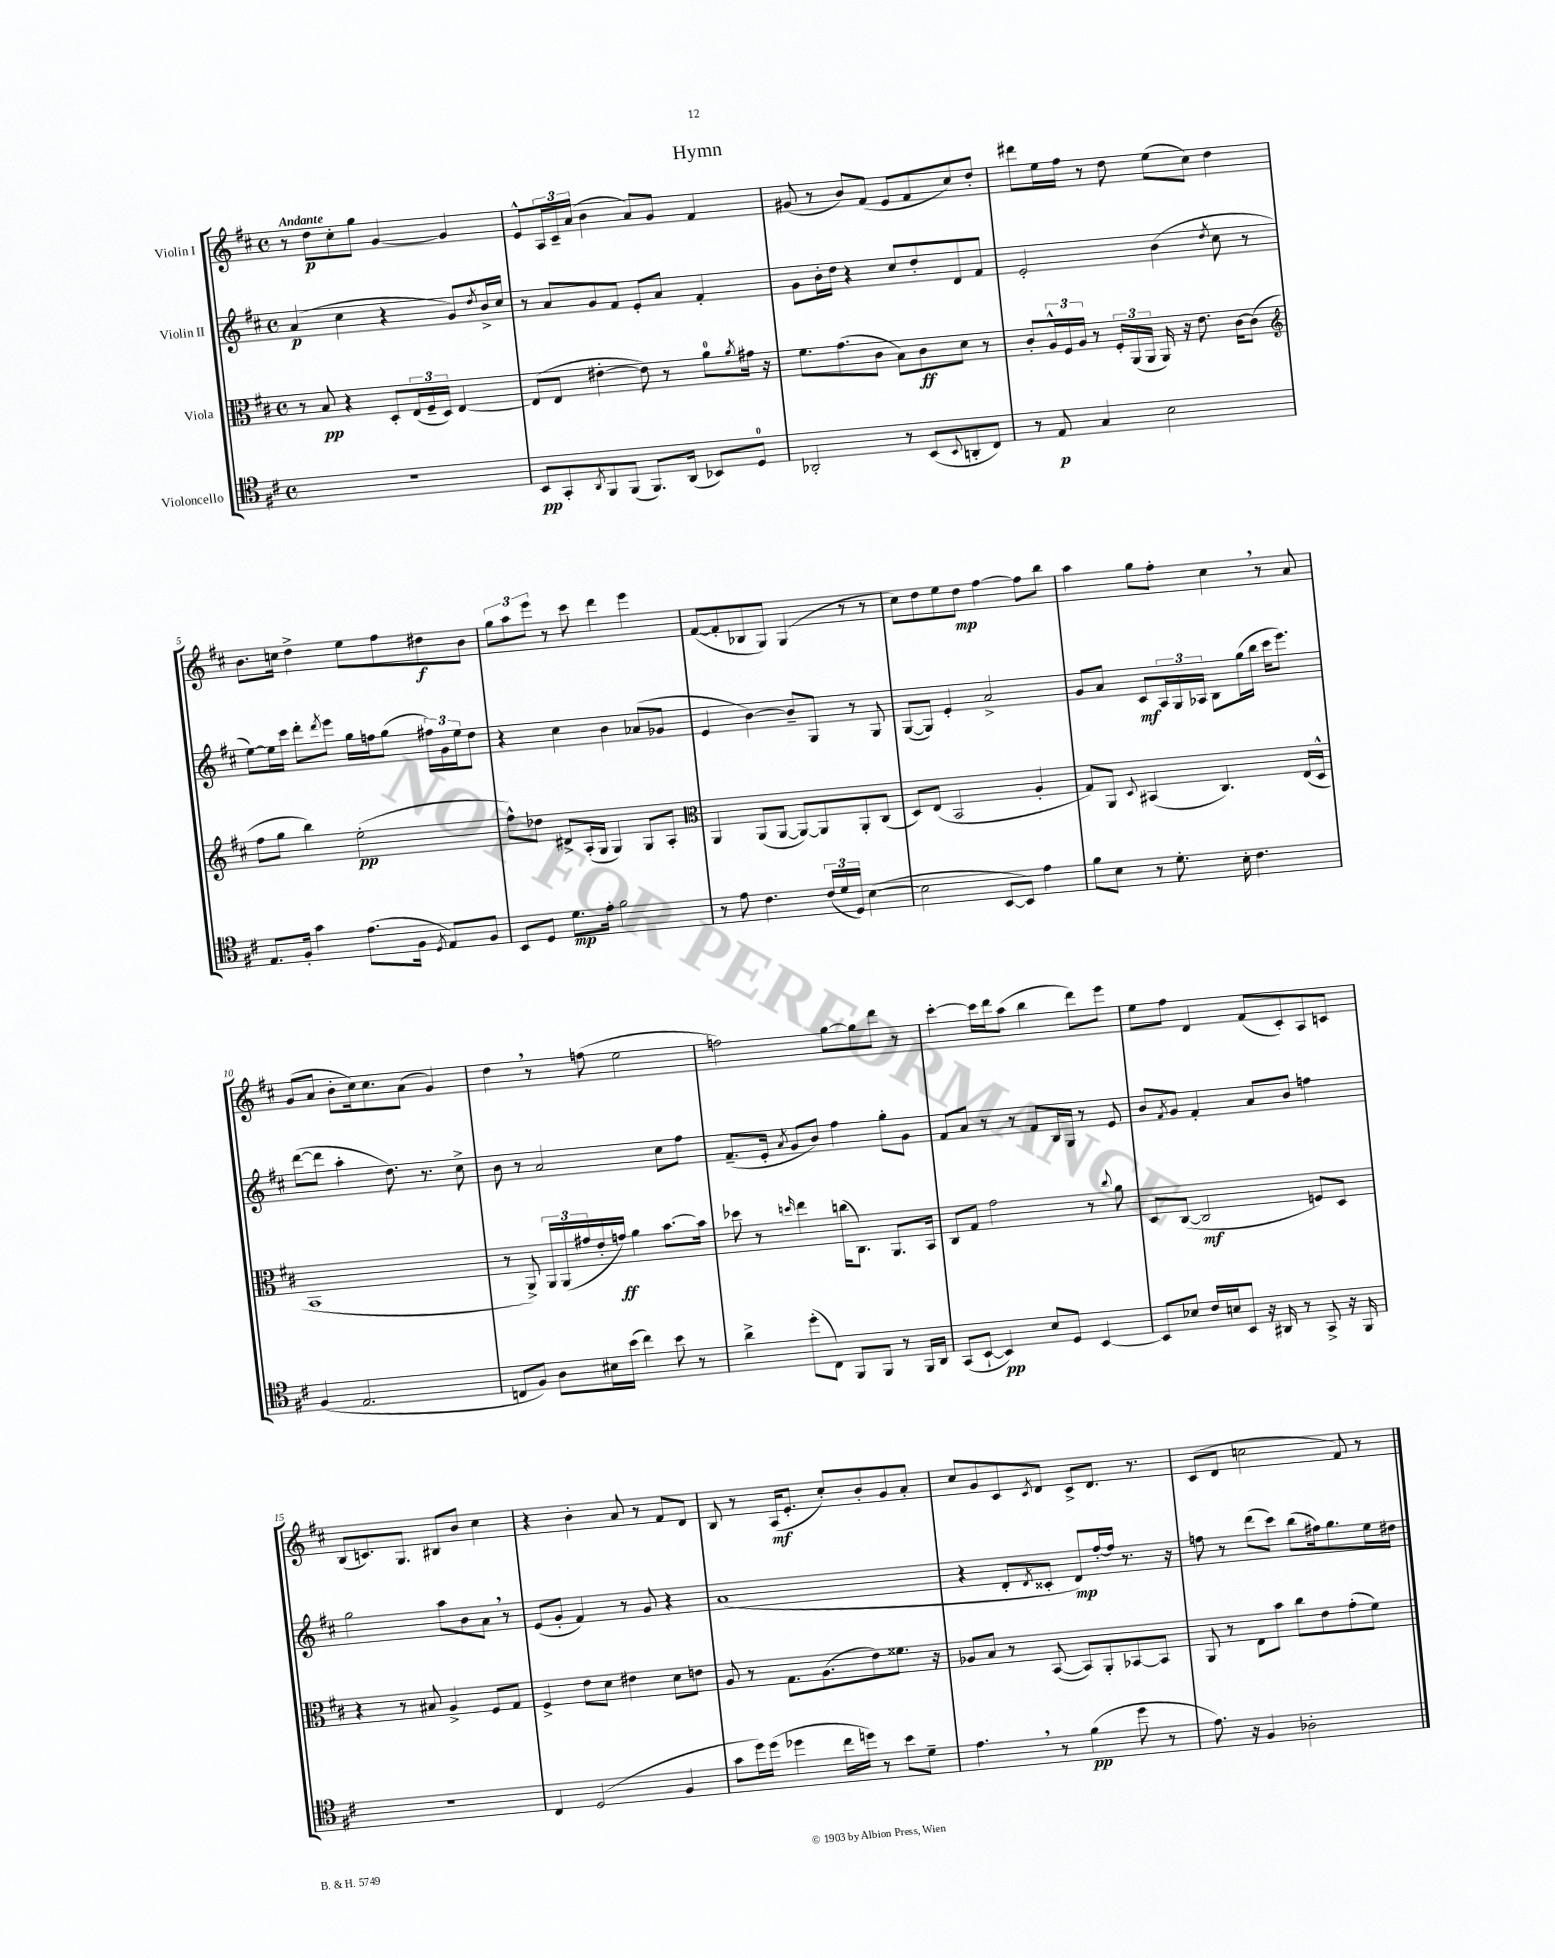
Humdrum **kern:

**kern	**dynam	**kern	**dynam	**kern	**dynam	**kern	**dynam
*part4	*part4	*part3	*part3	*part2	*part2	*part1	*part1
*staff4	*staff4	*staff3	*staff3	*staff2	*staff2	*staff1	*staff1
*I"Violoncello	*	*I"Viola	*	*I"Violin II	*	*I"Violin I	*
*clefC4	*	*clefC3	*	*clefG2	*	*clefG2	*
*k[f#c#]	*	*k[f#c#]	*	*k[f#c#]	*	*k[f#c#]	*
*M4/4	*	*M4/4	*	*M4/4	*	*M4/4	*
*met(c)	*	*met(c)	*	*met(c)	*	*met(c)	*
=1	=1	=1	=1	=1	=1	=1	=1
!	!	!	!	!	!	!LO:TX:a:B:t=Andante	!
1r	.	8r	.	(4a/	p	8r	.
.	.	8B/	pp	.	.	8dd\L	p
.	.	4r	.	4cc#\	.	8cc#'\	.
.	.	.	.	.	.	8gg\J	.
.	.	8D'/L	.	4r	.	[4g/	.
.	.	(24E/L	.	.	.	.	.
.	.	24F#~/	.	.	.	.	.
.	.	24D/JJ)	.	.	.	.	.
.	.	[4E/	.	8g/L)	.	4g/]	.
.	.	.	.	8qdd/	.	.	.
.	.	.	.	16b^/L	.	.	.
.	.	.	.	16cc#/JJ	.	.	.
=2	=2	=2	=2	=2	=2	=2	=2
8BB/L	pp	(8E/L]	.	8r	.	8e^^/L	.
8GG'/	.	8E/J	.	8a/L	.	24A/L	.
.	.	.	.	.	.	24c#~/	.
.	.	.	.	.	.	(24a/JJ	.
8qAA/	.	.	.	.	.	.	.
8FF#/	.	[4e#X'\	.	8g/	.	4b\	.
(8FF#/J	.	.	.	8f#/J	.	.	.
8.FF#/L)	.	8e#\])	.	8e'/L	.	8a/L)	.
.	.	8r	.	8a/J	.	8g/J	.
(16AA/Jk	.	.	.	.	.	.	.
8BB-X/L)	.	8a\L	.	4f#'/	.	4f#/	.
.	.	8qa/	.	.	.	.	.
8D/J	.	16g#X\Jk	.	.	.	.	.
.	.	16r	.	.	.	.	.
=3	=3	=3	=3	=3	=3	=3	=3
2AA-X'/	.	8.f#\L	.	8g\L	.	(8g#X/	.
.	.	.	.	16b'\L	.	8r	.
.	.	(8.g\	.	16dd\JJ	.	.	.
.	.	.	.	4r	.	8b/L)	.
.	.	8c#\J	.	.	.	(8f#/J	.
8r	.	8B\L)	.	8cc#/L	.	8e/L	.
(8BB/L	.	8c#\	ff	8dd'/	.	8f#/	.
8qqBB/	.	.	.	.	.	.	.
8AAn'/	.	8d\J	.	8d/	.	8cc#/)	.
8C#/J)	.	8r	.	8f#/J	.	8dd'/J	.
=4	=4	=4	=4	=4	=4	=4	=4
8r	.	8c#'/L	.	2e'/	.	8ddd#X\L	.
8E/	p	24A^^/L	.	.	.	16ee\L	.
.	.	24F#/	.	.	.	.	.
.	.	.	.	.	.	16ff#\JJ	.
.	.	24A/JJ	.	.	.	.	.
4G/	.	8r	.	.	.	8r	.
.	.	24F#'/LL	.	.	.	8dd\	.
.	.	(24AA/	.	.	.	.	.
.	.	24AA/JJ	.	.	.	.	.
2B\	.	16AA/)	.	(4b\	.	(8ee\L	.
.	.	16r	.	.	.	.	.
.	.	8.e\	.	.	.	8cc#\J)	.
.	.	.	.	8qdd/	.	.	.
.	.	.	.	8cc#\	.	4dd\	.
.	.	[16c#\KL	.	.	.	.	.
.	.	(8c#\J]	.	8r	.	.	.
!!LO:LB:g=z
=5	=5	=5	=5	=5	=5	=5	=5
*	*	*clefG2	*	*	*	*	*
8.E/L	.	8ff#\L	.	[8ee\L)	.	8.b\L	.
.	.	8gg\J	.	16ee\L]	.	.	.
16F#'/Jk	.	.	.	16ccc#\JJ	.	16ccn\Jk	.
4g\	.	4bb\)	.	8ddd'\L	.	4dd^\	.
.	.	.	.	8qddd/	.	.	.
.	.	.	.	8eee\J	.	.	.
(8.e\L	.	(2ee'\	pp	16gg\LL	.	8ee\L	.
.	.	.	.	16ffn\J	.	.	.
.	.	.	.	(8gg\J	.	8ff#\	.
16F#\Jk	.	.	.	.	.	.	.
8qD/	.	.	.	.	.	.	.
8E/L)	.	.	.	24ff#X\LL)	.	8dd#X\	f
.	.	.	.	24g\	.	.	.
.	.	.	.	24ee\J	.	.	.
8F#/J	.	.	.	8dd\J	.	8b\J	.
=6	=6	=6	=6	=6	=6	=6	=6
8BB/L	.	8ff#^^\L)	.	4r	.	12gg\L	.
.	.	.	.	.	.	12aa\	.
8D/J	.	8dd-X\J	.	.	.	.	.
.	.	.	.	.	.	12eee\J	.
8.d\L	mp	8d#X^/L	.	4cc#\	.	8r	.
.	.	(16A'/L	.	.	.	8ccc#\	.
16e'\Jk	.	16G/JJ	.	.	.	.	.
2f#\	.	4G/)	.	4b\	.	4ddd\	.
.	.	8G/L	.	(8a-X/L	.	4eee\	.
.	.	8A'/J	.	8g-X/J	.	.	.
=7	=7	=7	=7	=7	=7	=7	=7
*	*	*clefC3	*	*	*	*	*
8r	.	4AA/	.	4e/	.	([8f#/L	.
8e\	.	.	.	.	.	8f#'/]	.
4.c#\	.	(8AA/L	.	[4b\)	.	8B-X/	.
.	.	[8AA/J	.	.	.	8G/J)	.
.	.	8AA/L_)	.	8b~/L]	.	(4G/	.
(24c#/LL	.	8AA/]	.	8G/J	.	.	.
24d/	.	.	.	.	.	.	.
24D/JJ)	.	.	.	.	.	.	.
([4B\	.	8AA'/	.	8r	.	8r	.
.	.	(8C#/J	.	8G/	.	8r	.
=8	=8	=8	=8	=8	=8	=8	=8
2B\]	.	8D/L)	.	([8G/L	.	8cc#\L)	.
.	.	(8E/J	.	8G/J])	.	8dd\	.
.	.	2BB/	.	4e'/	.	8ee\	.
.	.	.	.	.	.	8dd\J	mp
[8BB/L	.	.	.	2a^/	.	[4ff#\	.
8BB/J])	.	.	.	.	.	.	.
4e\	.	4A'/	.	.	.	8ff#\L]	.
.	.	.	.	.	.	8bb\J	.
=9	=9	=9	=9	=9	=9	=9	=9
8f#\L	.	8G/L)	.	8g/L	.	4aa\	.
8B\J	.	8AA/J	.	8a/J	.	.	.
.	.	8qqD/	.	.	.	.	.
8r	.	(4BB#X/	.	8c#/L	mf	8gg\L	.
8.d'\	.	.	.	24A/L	.	8ff#'\J	.
.	.	.	.	24G/	.	.	.
.	.	.	.	24A-X/JJ	.	.	.
.	.	4.C#/)	.	8B\L	.	4cc#,\	.
16B'\	.	.	.	.	.	.	.
4.c#\	.	.	.	(16gg\L	.	.	.
.	.	.	.	16bb\JJ	.	.	.
.	.	.	.	16ccc#\KL	.	8r	.
.	.	.	.	8.eee\J)	.	.	.
.	.	(16E/LL	.	.	.	8a/	.
.	.	16D^^/JJ	.	.	.	.	.
!!LO:LB:g=z
=10	=10	=10	=10	=10	=10	=10	=10
(4F#/	.	1BB	.	([8ddd\L	.	(8g/L	.
.	.	.	.	8ddd\J]	.	8a/J	.
2.E/	.	.	.	4aa'\	.	8b'\L	.
.	.	.	.	.	.	16cc#\k)	.
.	.	.	.	.	.	8.cc#\	.
.	.	.	.	8.dd\)	.	.	.
.	.	.	.	.	.	(8a\J	.
.	.	.	.	8.r	.	.	.
.	.	.	.	.	.	4g/)	.
.	.	.	.	8cc#^\	.	.	.
=11	=11	=11	=11	=11	=11	=11	=11
8Cn/L	.	8r	.	8b\	.	4dd,\	.
8F#/J)	.	8AA^/)	.	8r	.	.	.
8A\L	.	24AA/LL	.	2a/	.	8r	.
.	.	(24AA/	.	.	.	.	.
.	.	24g#X/	.	.	.	.	.
16B#X\L	.	16e'/	.	.	.	(8ffn\	.
(16b\JJ	.	16gn/JJ)	ff	.	.	.	.
4cc#\)	.	4a\	.	.	.	2ee\	.
8b\	.	[8.b\L	.	8cc#\L	.	.	.
8r	.	.	.	8ff#\J	.	.	.
.	.	16b\Jk]	.	.	.	.	.
=12	=12	=12	=12	=12	=12	=12	=12
4a^\	.	8dd-X\	.	(8.f#~/L	.	2ffn\)	.
.	.	8r	.	.	.	.	.
.	.	.	.	16e'/Jk	.	.	.
.	.	16qqddn/	.	8qa/	.	.	.
(8dd'\L	.	4ee\	.	8g/L	.	.	.
8C#\J)	.	.	.	8b/J)	.	.	.
8FF#/L	.	(16ccn\KL	.	4ff#\	.	[8gg\L	.
.	.	8.C#\J)	.	.	.	.	.
8FF#/J	.	.	.	.	.	8gg\]	.
8r	.	8.AA/L	.	8gg'\L	.	8ddd\J	.
16FF#/LL	.	.	.	8g\J	.	8r	.
16AA/JJ	.	16BB/Jk	.	.	.	.	.
=13	=13	=13	=13	=13	=13	=13	=13
(8GG/L	.	8C#/L	.	8f#/L	.	[4ccc#'\	.
[8BB`/J	.	8G/J	.	8a/J	.	.	.
4BB/])	pp	2g\	.	8r	.	16ccc#\LL]	.
.	.	.	.	.	.	16ddd\J	.
.	.	.	.	8r	.	(8aa\J	.
8B/L	.	.	.	8f#/L	.	4bb\	.
8D/J	.	.	.	16B/L	.	.	.
.	.	.	.	16G/JJ	.	.	.
[4BB/	.	8r	.	8r	.	8ddd\L)	.
.	.	8qqcc#/	.	.	.	.	.
.	.	8a\	.	8e/	.	8eee\J	.
=14	=14	=14	=14	=14	=14	=14	=14
8BB/L]	.	8D/L	.	8b/L	.	8ee\L	.
.	.	.	.	8qf#/	.	.	.
8B-X/J	.	([8C#/J	.	8g/J	.	8ff#\J	.
16c#/LL	.	2C#/]	mf	4f#'/	.	4d/	.
16Bn/J	.	.	.	.	.	.	.
8BB/J	.	.	.	.	.	.	.
16r	.	.	.	8a/L	.	(8f#/L	.
16AA#X/	.	.	.	.	.	.	.
8r	.	.	.	8b/J	.	8c#'/)	.
8GG^/	.	8Fn/L)	.	4ffn\	.	8A/	.
16r	.	8D/J	.	.	.	8cn/J	.
16FF#/	.	.	.	.	.	.	.
!!LO:LB:g=z
=15	=15	=15	=15	=15	=15	=15	=15
1r	.	4r	.	2gg\	.	(8B/L	.
.	.	.	.	.	.	8.cn/)	.
.	.	8r	.	.	.	.	.
.	.	.	.	.	.	8.G/J	.
.	.	8B#X/	.	.	.	.	.
.	.	4A^/	.	8aa\L	.	8B#X/L	.
.	.	.	.	8b\	.	8b/J	.
.	.	8F#/L	.	8a,\J	.	4cc#\	.
.	.	8G/J	.	8r	.	.	.
=16	=16	=16	=16	=16	=16	=16	=16
4C#/	.	4F#^/	.	(8e/L	.	4r	.
.	.	.	.	8g'/J	.	.	.
(2D/	.	8e\L	.	4f#/)	.	4b'\	.
.	.	8d\J	.	.	.	.	.
.	.	4e#X\	.	8r	.	8a/	.
.	.	.	.	8g/	.	8r	.
4F#/	.	8d\L	.	4r	.	8f#/L	.
.	.	8en\J	.	.	.	8d/J	.
=17	=17	=17	=17	=17	=17	=17	=17
8g\L	.	8A/	.	(1a	.	8B/	.
16dd\L)	.	8r	.	.	.	8r	.
(16dd\JJ	.	.	.	.	.	.	.
4dd-X\	.	8.G\L	.	.	.	(16A/KL	mf
.	.	.	.	.	.	8.e'/J	.
.	.	(8.A\	.	.	.	.	.
16cc#\LL	.	.	.	.	.	8cc#'/L)	.
16ddn\JJ)	.	.	.	.	.	.	.
8r	.	8e\)	.	.	.	8b'/	.
8b\L	.	8.f##X\J	.	.	.	8g/	.
8d~\J	.	.	.	.	.	8a'/J	.
.	.	16r	.	.	.	.	.
=18	=18	=18	=18	=18	=18	=18	=18
4.e,\	.	8A-X/L	.	4r	.	8cc#/L	.
.	.	8B/J	.	.	.	8g/	.
.	.	8r	.	8d'/L	.	8c#/	.
.	.	.	.	8qd/	.	8qc#/	.
8r	.	([8BB/	.	8c##X'/J	.	8d/J	.
(4f#\	pp	8BB/L])	.	8d/L)	mp	8c#^/L	.
.	.	8AA'/	.	[16ff#'/L	.	8.d/J	.
.	.	.	.	16ff#/JJ]	.	.	.
8dd\	.	[8BB-X/	.	8.r	.	.	.
.	.	.	.	.	.	8.r	.
8r	.	8BB-/J]	.	.	.	.	.
.	.	.	.	16r	.	.	.
=19	=19	=19	=19	=19	=19	=19	=19
8.e\)	.	8AA/	.	8ffn\	.	(8c#/L	.
.	.	8r	.	8r	.	8d/J	.
16r	.	.	.	.	.	.	.
4F#/	.	8E\L	.	(8ddd\L	.	2ccn\	.
.	.	8b\J	.	8ccc#\J)	.	.	.
2A-X'\	.	8cc#\L	.	(8bb\L	.	.	.
.	.	8e\	.	16ff#X\k)	.	.	.
.	.	.	.	8.gg\	.	.	.
.	.	(8g'\	.	.	.	8f#/)	.
.	.	8f#\J)	.	16ee\L	.	8r	.
.	.	.	.	16dd#X\JJ	.	.	.
==	==	==	==	==	==	==	==
*-	*-	*-	*-	*-	*-	*-	*-
